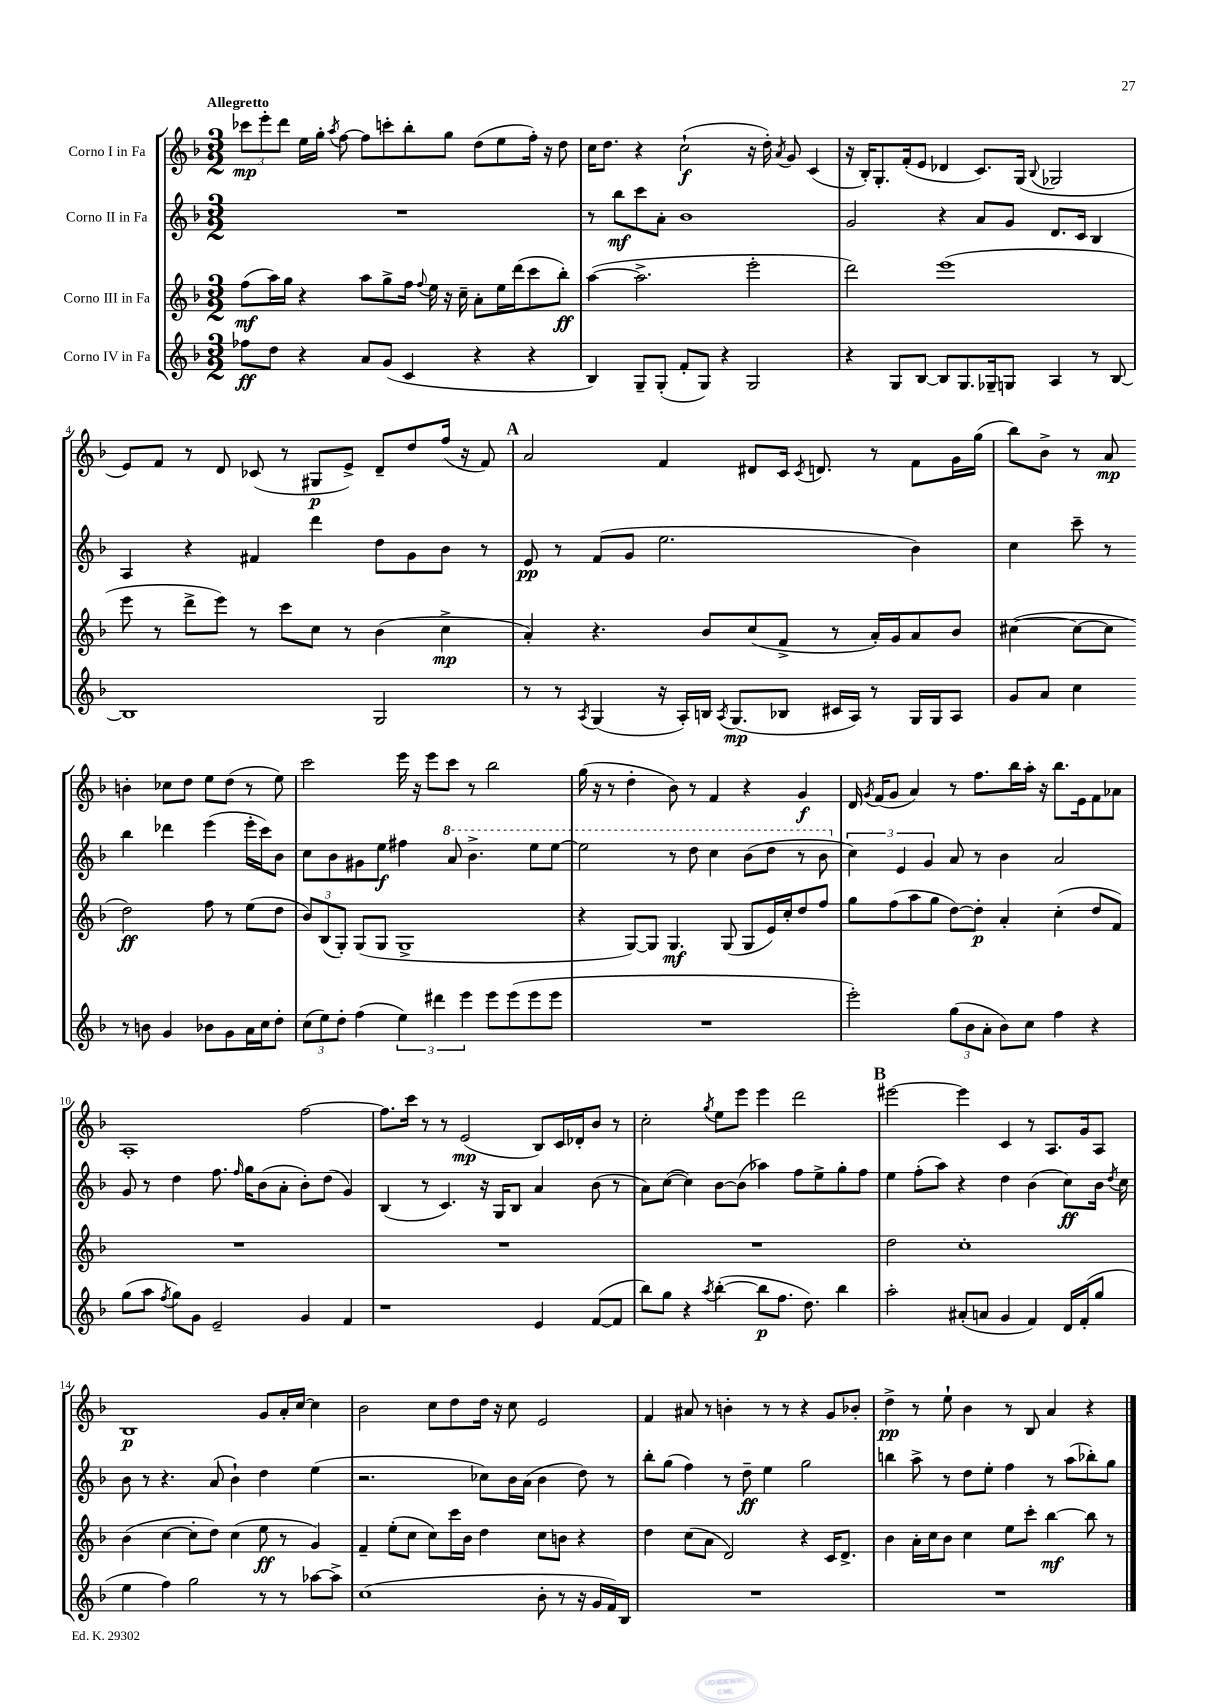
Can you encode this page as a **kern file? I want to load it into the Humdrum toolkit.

**kern	**dynam	**kern	**dynam	**kern	**dynam	**kern	**dynam
*part4	*part4	*part3	*part3	*part2	*part2	*part1	*part1
*staff4	*staff4	*staff3	*staff3	*staff2	*staff2	*staff1	*staff1
*I"Corno IV in Fa	*	*I"Corno III in Fa	*	*I"Corno II in Fa	*	*I"Corno I in Fa	*
*clefG2	*	*clefG2	*	*clefG2	*	*clefG2	*
*k[b-]	*	*k[b-]	*	*k[b-]	*	*k[b-]	*
*M3/2	*	*M3/2	*	*M3/2	*	*M3/2	*
=1	=1	=1	=1	=1	=1	=1	=1
!	!	!	!	!	!	!LO:TX:a:B:t=Allegretto	!
8ff-X\L	ff	(8ff\L	mf	1.r	.	12ccc-X\L	mp
.	.	.	.	.	.	12eee'\	.
8dd\J	.	16aa\L)	.	.	.	.	.
.	.	.	.	.	.	12ddd\J	.
.	.	16gg\JJ	.	.	.	.	.
4r	.	4r	.	.	.	16ee\LL	.
.	.	.	.	.	.	16gg'\JJ	.
.	.	.	.	.	.	8qaa/	.
.	.	.	.	.	.	[8ff\	.
8a/L	.	8aa\L	.	.	.	8ff\L]	.
(8g/J	.	8gg^\	.	.	.	8cccn'\	.
4c/	.	16ff\Jk	.	.	.	8bb-'\	.
.	.	8qqff/	.	.	.	.	.
.	.	16ee\	.	.	.	.	.
.	.	16r	.	.	.	8gg\J	.
.	.	16cc~\	.	.	.	.	.
4r	.	8a'\L	.	.	.	(8dd\L	.
.	.	16ee\L	.	.	.	8ee\	.
.	.	(16ddd\J	.	.	.	.	.
4r	.	8ccc\	.	.	.	16ff'\Jk)	.
.	.	.	.	.	.	16r	.
.	.	8bb-'\J)	ff	.	.	8dd\	.
=2	=2	=2	=2	=2	=2	=2	=2
4B-/)	.	([4aa\	.	8r	.	16cc\KL	.
.	.	.	.	.	.	8.dd\J	.
.	.	.	.	8bb-\L	mf	.	.
8G~/L	.	2.aa^\]	.	8ccc\	.	4r	.
(8G'/J	.	.	.	8a'\J	.	.	.
8f'/L	.	.	.	1b-	.	(2cc`\	f
8G/J)	.	.	.	.	.	.	.
4r	.	.	.	.	.	.	.
2G/	.	2eee'\	.	.	.	16r	.
.	.	.	.	.	.	16dd'\)	.
.	.	.	.	.	.	8qa/	.
.	.	.	.	.	.	8g/	.
.	.	.	.	.	.	(4c/	.
=3	=3	=3	=3	=3	=3	=3	=3
4r	.	2ddd\)	.	2g/	.	16r	.
.	.	.	.	.	.	16B-'/KL)	.
.	.	.	.	.	.	8.G'/	.
8G/L	.	.	.	.	.	.	.
.	.	.	.	.	.	(16f'/k	.
[8B-/J	.	.	.	.	.	8e/J	.
8B-/L]	.	(1eee	.	4r	.	4d-X/	.
8.G/	.	.	.	.	.	.	.
.	.	.	.	8a/L	.	8.c/L)	.
16G-X~/k	.	.	.	.	.	.	.
8Gn/J	.	.	.	8g/J	.	.	.
.	.	.	.	.	.	(16G/Jk	.
.	.	.	.	.	.	8qqB-/	.
4A/	.	.	.	8.d/L	.	2G-X/	.
.	.	.	.	16c/Jk	.	.	.
8r	.	.	.	4B-/	.	.	.
[8B-/	.	.	.	.	.	.	.
!!LO:LB:g=z
=4	=4	=4	=4	=4	=4	=4	=4
1B-]	.	8eee\	.	4A/	.	8e/L)	.
.	.	8r	.	.	.	8f/J	.
.	.	8ddd^\L	.	4r	.	8r	.
.	.	8eee\J)	.	.	.	8d/	.
.	.	8r	.	4f#X/	.	(8c-X/	.
.	.	8ccc\L	.	.	.	8r	.
.	.	8cc\J	.	4ddd\	.	8G#X/L	p
.	.	8r	.	.	.	8e^/J)	.
2G/	.	(4b-\	.	8dd\L	.	8d~/L	.
.	.	.	.	8g\	.	8dd/	.
.	.	4cc^\	mp	8b-\J	.	(16ff/Jk	.
.	.	.	.	.	.	16r	.
.	.	.	.	8r	.	8f/)	.
!!LO:REH:place=s1:t=A
=5	=5	=5	=5	=5	=5	=5	=5
8r	.	4a'/)	.	8e/	pp	2a/	.
8r	.	.	.	8r	.	.	.
8qA/	.	.	.	.	.	.	.
(4G/	.	4.r	.	(8f/L	.	.	.
.	.	.	.	8g/J	.	.	.
16r	.	.	.	2.ee\	.	4f/	.
16A'/LL)	.	.	.	.	.	.	.
16Bn/JJ	.	8b-/L	.	.	.	.	.
8qA/	.	.	.	.	.	.	.
(8.G/L	mp	.	.	.	.	.	.
.	.	(8cc/	.	.	.	8d#X/L	.
8B-X/J	.	8f^/J	.	.	.	16c/Jk	.
.	.	.	.	.	.	8qc/	.
.	.	.	.	.	.	8.dn/	.
16c#X/LL	.	8r	.	.	.	.	.
16A/JJ)	.	.	.	.	.	.	.
8r	.	16a'/LL)	.	.	.	8r	.
.	.	16g/J	.	.	.	.	.
16G/LL	.	8a/	.	4b-\)	.	8f\L	.
16G/J	.	.	.	.	.	.	.
8A/J	.	8b-/J	.	.	.	16g\L	.
.	.	.	.	.	.	(16gg\JJ	.
=6	=6	=6	=6	=6	=6	=6	=6
8g/L	.	([4cc#X\	.	4cc\	.	8bb-\L)	.
8a/J	.	.	.	.	.	8b-^\J	.
4cc\	.	8cc#\L_	.	8ccc~\	.	8r	.
.	.	8cc#\J]	.	8r	.	8a/	mp
8r	.	2dd\)	ff	4bb-\	.	4bn'\	.
8bn\	.	.	.	.	.	.	.
4g/	.	.	.	4ddd-X\	.	8cc-X\L	.
.	.	.	.	.	.	8dd\J	.
8b-X\L	.	8ff\	.	(4eee\	.	8ee\L	.
8g\	.	8r	.	.	.	(8dd\J	.
16a\L	.	(8ee\L	.	16eee'\LL	.	8r	.
16cc\J	.	.	.	16ccc\J)	.	.	.
8dd'\J	.	8dd\J	.	8b-\J	.	8ee\)	.
!!LO:LB:g=z
=7	=7	=7	=7	=7	=7	=7	=7
(12cc\L	.	12b-/L)	.	8cc\L	.	2ccc\	.
12ee\)	.	(12B-/	.	.	.	.	.
.	.	.	.	8b-\	.	.	.
12dd'\J	.	12G'/J)	.	.	.	.	.
(4ff\	.	(8G/L	.	8g#X\	.	.	.
.	.	8G/J	.	8ee\J	f	.	.
6ee\)	.	1G^	.	4ff#X\	.	16eee\	.
.	.	.	.	.	.	16r	.
.	.	.	.	.	.	8eee\L	.
6ddd#X\	.	.	.	.	.	.	.
*	*	*	*	*8va	*	*	*
.	.	.	.	8aa/	.	8ccc\J	.
6eee\	.	.	.	.	.	.	.
.	.	.	.	4.bb-^\	.	8r	.
8eee\L	.	.	.	.	.	2bb-\	.
(8eee\	.	.	.	.	.	.	.
8eee\	.	.	.	8eee\L	.	.	.
8eee\J	.	.	.	[8eee\J	.	.	.
=8	=8	=8	=8	=8	=8	=8	=8
1.r	.	4r	.	2eee\]	.	(16gg\	.
.	.	.	.	.	.	16r	.
.	.	.	.	.	.	8r	.
.	.	[8G/L)	.	.	.	4dd'\	.
.	.	8G/J]	.	.	.	.	.
.	.	4.G/	mf	8r	.	8b-\)	.
.	.	.	.	8ddd\	.	8r	.
.	.	.	.	4ccc\	.	4f/	.
.	.	(8G/	.	.	.	.	.
.	.	8G/L	.	(8bb-\L	.	4r	.
.	.	16e/L)	.	8ddd\J	.	.	.
.	.	16cc'/J	.	.	.	.	.
.	.	8dd/	.	8r	.	4g/	f
.	.	8ff/J	.	8bb-\	.	.	.
=9	=9	=9	=9	=9	=9	=9	=9
*	*	*	*	*X8va	*	*	*
2eee'\)	.	8gg\L	.	6cc\)	.	16d/	.
.	.	.	.	.	.	8qg/	.
.	.	.	.	.	.	(16f/KL	.
.	.	(8ff\	.	.	.	8g/J	.
.	.	.	.	6e/	.	.	.
.	.	8aa\	.	.	.	4a/)	.
.	.	.	.	6g/	.	.	.
.	.	8gg\J	.	.	.	.	.
(12gg\L	.	[8dd\L)	.	8a/	.	8r	.
12b-\	.	.	.	.	.	.	.
.	.	8dd'\J]	p	8r	.	8.ff\L	.
12a'\J	.	.	.	.	.	.	.
8b-\L)	.	4a'/	.	4b-\	.	.	.
.	.	.	.	.	.	16bb-\L	.
8cc\J	.	.	.	.	.	16aa'\JJ	.
.	.	.	.	.	.	16r	.
4ff\	.	(4cc'\	.	2a/	.	8.bb-\L	.
.	.	.	.	.	.	16e\k	.
4r	.	8dd/L	.	.	.	8f\	.
.	.	8f/J)	.	.	.	8a-X\J	.
!!LO:LB:g=z
=10	=10	=10	=10	=10	=10	=10	=10
(8gg\L	.	1.r	.	8g/	.	1A'	.
8aa\J	.	.	.	8r	.	.	.
8qff/	.	.	.	.	.	.	.
8gg\L)	.	.	.	4dd\	.	.	.
8g\J	.	.	.	.	.	.	.
2e~/	.	.	.	8.ff\	.	.	.
.	.	.	.	16qqff/	.	.	.
.	.	.	.	16gg\KL	.	.	.
.	.	.	.	(8b-\	.	.	.
.	.	.	.	8a'\J	.	.	.
4g/	.	.	.	8b-'\L)	.	[2ff\	.
.	.	.	.	(8dd\J	.	.	.
4f/	.	.	.	4g/)	.	.	.
=11	=11	=11	=11	=11	=11	=11	=11
1r	.	1.r	.	(4B-/	.	8.ff\L]	.
.	.	.	.	.	.	16ccc\Jk	.
.	.	.	.	8r	.	8r	.
.	.	.	.	4.c/)	.	8r	.
.	.	.	.	.	.	(2e/	mp
.	.	.	.	16r	.	.	.
.	.	.	.	16G/KL	.	.	.
.	.	.	.	8B-/J	.	.	.
4e/	.	.	.	4a/	.	8B-/L)	.
.	.	.	.	.	.	16c/L	.
.	.	.	.	.	.	16d-X'/J	.
([8f/L	.	.	.	(8b-\	.	8b-/J	.
8f/J]	.	.	.	8r	.	8r	.
=12	=12	=12	=12	=12	=12	=12	=12
8bb-\L)	.	1.r	.	8a\L)	.	2cc'\	.
8gg\J	.	.	.	([8cc\J	.	.	.
4r	.	.	.	4cc\])	.	.	.
8qaa/	.	.	.	.	.	8qgg/	.
([4bb-'\	.	.	.	[8b-\L	.	8ee\L	.
.	.	.	.	(8b-\J]	.	8eee\J	.
8bb-\L]	p	.	.	4aa-X\)	.	4eee\	.
8.ff\J	.	.	.	.	.	.	.
.	.	.	.	8ff\L	.	2ddd\	.
8.dd\)	.	.	.	.	.	.	.
.	.	.	.	8ee^\	.	.	.
4bb-\	.	.	.	8gg'\	.	.	.
.	.	.	.	8ff\J	.	.	.
!!LO:REH:place=s1:t=B
=13	=13	=13	=13	=13	=13	=13	=13
2aa'\	.	2dd\	.	4ee\	.	[2eee#X\	.
.	.	.	.	(8ff'\L	.	.	.
.	.	.	.	8aa\J)	.	.	.
(8a#X'/L	.	1cc'	.	4r	.	4eee#\]	.
8an/J	.	.	.	.	.	.	.
4g/	.	.	.	4dd\	.	4c/	.
4f/)	.	.	.	(4b-\	.	8r	.
.	.	.	.	.	.	8.A/L	.
16d/LL	.	.	.	8cc\L)	ff	.	.
(16f'/J	.	.	.	.	.	16g/k	.
8gg/J	.	.	.	16b-\Jk	.	8A/J	.
.	.	.	.	8qdd/	.	.	.
.	.	.	.	16cc\	.	.	.
!!LO:LB:g=z
=14	=14	=14	=14	=14	=14	=14	=14
4ee\	.	(4b-\	.	8b-\	.	1B-	p
.	.	.	.	8r	.	.	.
4ff\)	.	[4cc\	.	4.r	.	.	.
2gg\	.	8cc'\L]	.	.	.	.	.
.	.	8dd\J)	.	(8a/	.	.	.
.	.	(4cc\	.	4b-`\)	.	.	.
8r	.	8ee\	ff	4dd\	.	8g/L	.
8r	.	8r	.	.	.	16a'/L	.
.	.	.	.	.	.	[16cc/JJ	.
[8aa-X\L	.	4g/)	.	(4ee\	.	4cc\]	.
8aa-^\J]	.	.	.	.	.	.	.
=15	=15	=15	=15	=15	=15	=15	=15
(1cc	.	4f~/	.	2.r	.	2b-\	.
.	.	(8ee'\L	.	.	.	.	.
.	.	8cc\J	.	.	.	.	.
.	.	8cc\L)	.	.	.	8cc\L	.
.	.	16ccc\L	.	.	.	8dd\	.
.	.	16b-\JJ	.	.	.	.	.
.	.	4dd\	.	8cc-X\L)	.	16dd\Jk	.
.	.	.	.	.	.	16r	.
.	.	.	.	16b-\L	.	8cc\	.
.	.	.	.	(16a\JJ	.	.	.
8b-'\	.	8cc\L	.	4b-\	.	2e/	.
8r	.	8bn\J	.	.	.	.	.
16r	.	4r	.	8dd\)	.	.	.
16g/LL	.	.	.	.	.	.	.
16f/)	.	.	.	8r	.	.	.
16B-/JJ	.	.	.	.	.	.	.
=16	=16	=16	=16	=16	=16	=16	=16
1.r	.	4dd\	.	8bb-'\L	.	4f/	.
.	.	.	.	(8gg\J	.	.	.
.	.	(8cc\L	.	4ff\)	.	8a#X/	.
.	.	8a\J	.	.	.	8r	.
.	.	2d/)	.	8r	.	4bn'\	.
.	.	.	.	8dd~\	ff	.	.
.	.	.	.	4ee\	.	8r	.
.	.	.	.	.	.	8r	.
.	.	4r	.	2gg\	.	4r	.
.	.	16c/KL	.	.	.	8g/L	.
.	.	8.d^/J	.	.	.	.	.
.	.	.	.	.	.	8b-X'/J	.
=17	=17	=17	=17	=17	=17	=17	=17
1.r	.	4b-\	.	4bbn\	.	4dd^\	pp
.	.	16a'\LL	.	8aa^\	.	8r	.
.	.	16cc\J	.	.	.	.	.
.	.	8b-\J	.	8r	.	8ee`\	.
.	.	4cc\	.	8dd\L	.	4b-\	.
.	.	.	.	8ee'\J	.	.	.
.	.	8ee\L	.	4ff\	.	8r	.
.	.	8ccc'\J	.	.	.	8B-/	.
.	.	[4bb-\	mf	8r	.	4a/	.
.	.	.	.	(8aa\L	.	.	.
.	.	8bb-\]	.	8bb-X'\)	.	4r	.
.	.	8r	.	8gg\J	.	.	.
==	==	==	==	==	==	==	==
*-	*-	*-	*-	*-	*-	*-	*-
